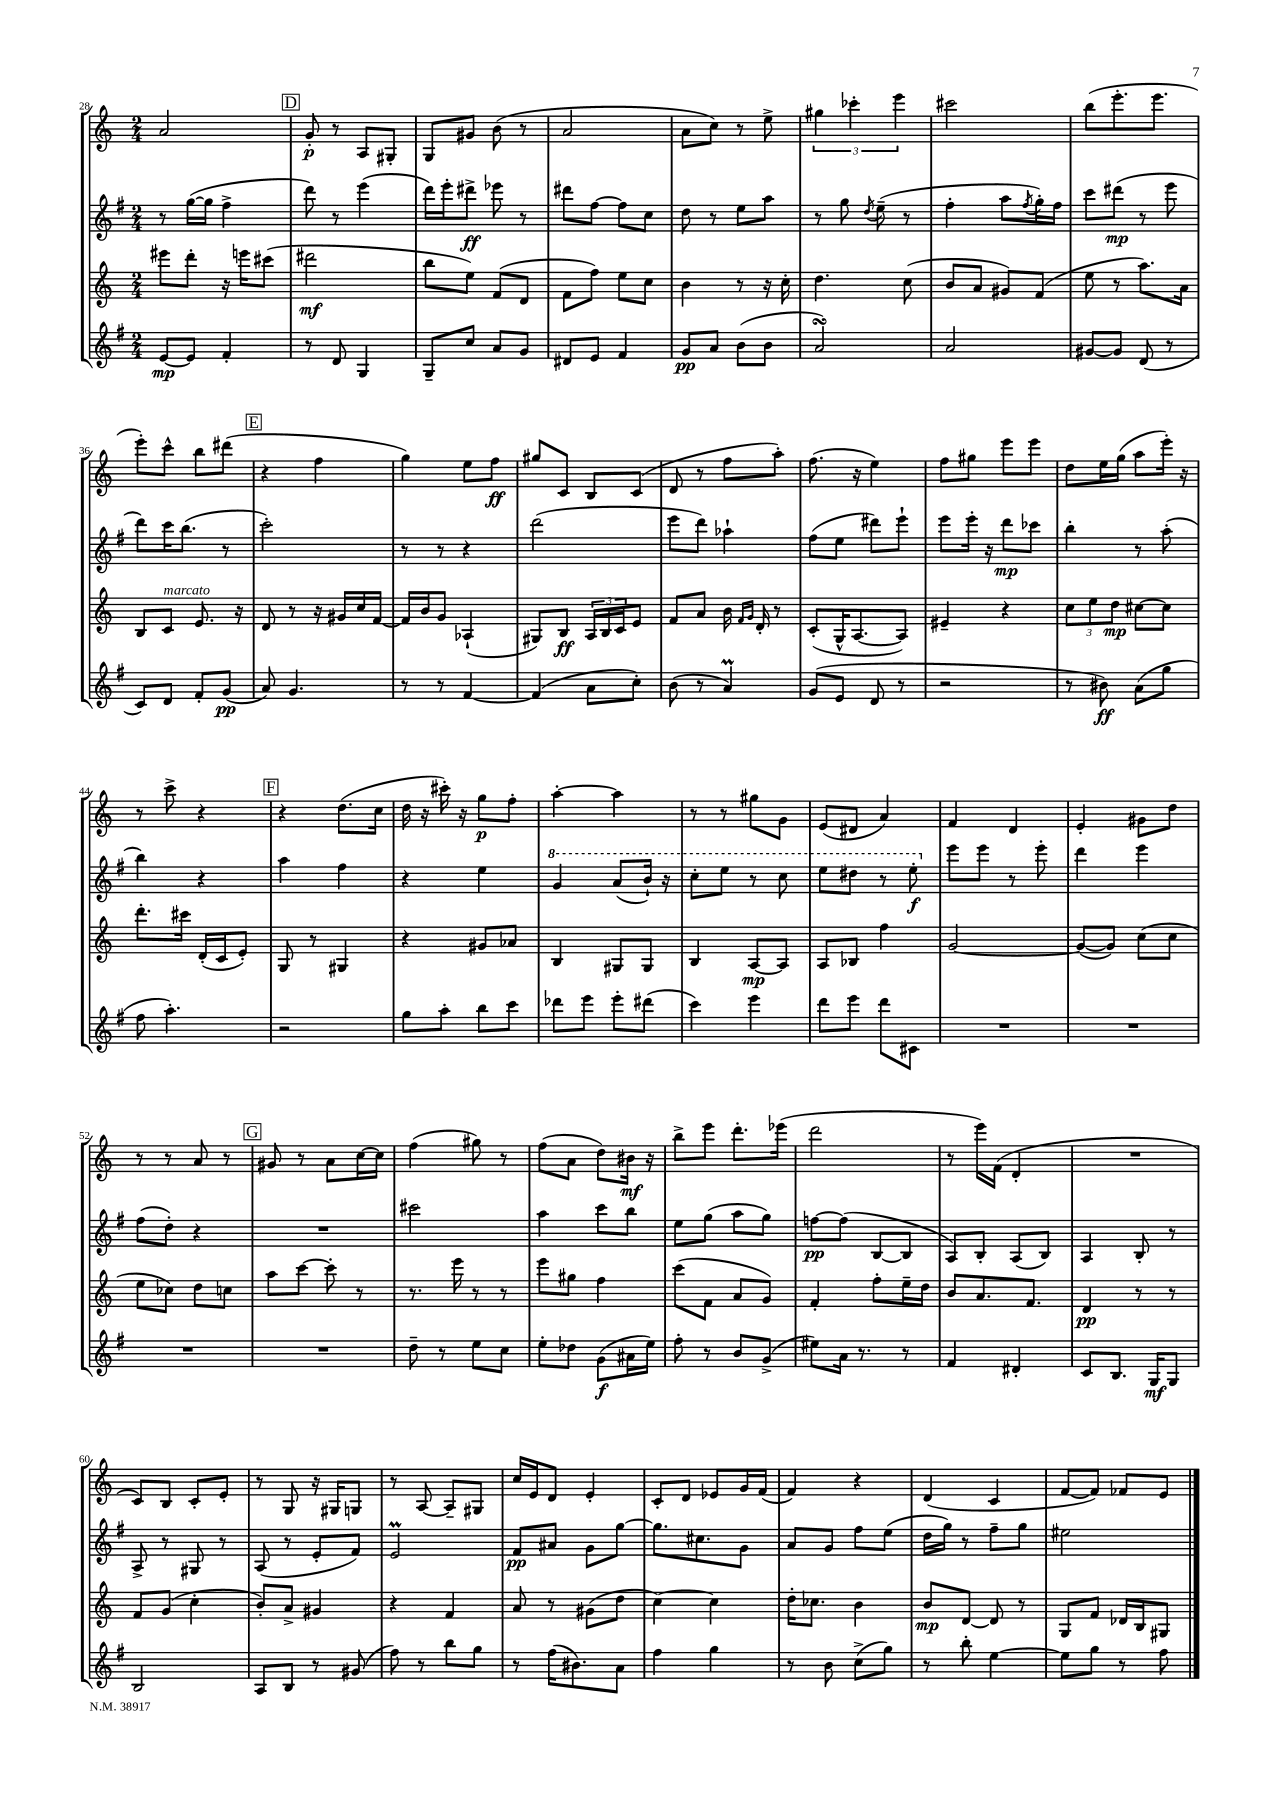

**kern	**kern	**kern	**kern
*staff4	*staff3	*staff2	*staff1
*clefG2	*clefG2	*clefG2	*clefG2
*k[f#]	*k[]	*k[f#]	*k[]
*M2/4	*M2/4	*M2/4	*M2/4
[8e/L	8eee#\L	8r	2a/
8e/]J	8ddd'\J	([16gg\LL	.
.	.	16gg\]JJ	.
4f#'/	16r	4ff#^\	.
.	16eee\LK	.	.
.	(8ccc#\J	.	.
=	=	=	=
8r	2ddd#\	8ddd\)	8g'/
8d/	.	8r	8r
4G/	.	(4eee\	8A/L
.	.	.	8G#'/J
=	=	=	=
8G~/L	8bb\L	16ddd\LL)	8G/L
.	.	16eee'\J	.
8cc/J	8ee\J)	8ddd#^\J	8g#/J
8a/L	(8f/L	8eee-\	(8b\
8g/J	8d/J	8r	8r
=	=	=	=
8d#/L	8f\L	8ddd#\L	2a/
8e/J	8ff\J)	[8ff#\J	.
4f#/	8ee\L	8ff#\]L	.
.	8cc\J	8cc\J	.
=	=	=	=
8g/L	4b\	8dd\	8a\L
8a/J	.	8r	8cc\J)
(8b\L	8r	8ee\L	8r
8b\J	16r	8aa\J	8ee^\
.	16cc'\	.	.
=	=	=	=
2a/)	4.dd\	8r	6gg#\
.	.	8gg\	.
.	.	.	6ccc-'\
.	.	8qdd/	.
.	.	(8ee~\	.
.	.	.	6eee\
.	(8cc\	8r	.
=	=	=	=
2a/	8b/L	4ff#'\	2ccc#\
.	8a/J	.	.
.	8g#/L)	8aa\L	.
.	.	8qff#/	.
.	(8f/J	16gg'\L)	.
.	.	16ff#\JJ	.
=	=	=	=
[8g#/L	8ee\	8ccc\L	(8bb\L
8g#/]J	8r	(8ddd#\J	8.eee'\
(8d/	8.aa\L)	8r	.
.	.	.	8.eee\J
8r	.	8eee\	.
.	16a\Jk	.	.
=	=	=	=
8c/L)	8B/L	8ddd\L)	8eee'\L)
8d/J	8c/J	16ccc\K	8ccc^^\J
.	.	(8.bb\J	.
8f#'/L	8.e/	.	8bb\L
(8g/J	.	8r	(8ddd#\J
.	16r	.	.
=	=	=	=
8a/)	8d/	2ccc'\)	4r
4.g/	8r	.	.
.	16r	.	4ff\
.	16g#/LL	.	.
.	16cc/	.	.
.	[16f/JJ	.	.
=	=	=	=
8r	16f/]LL	8r	4gg\)
.	16b/J	.	.
8r	8g/J	8r	.
[4f#/	(4A-`/	4r	8ee\L
.	.	.	8ff\J
=	=	=	=
(4f#/]	8G#/L)	(2ddd\	8gg#/L
.	8B/J	.	8c/J
8a\L	24A/LL	.	8B/L
.	24B/	.	.
.	24c/J	.	.
8cc'\J)	8e/J	.	(8c/J
=	=	=	=
(8b\	8f/L	8eee\L	8d/
8r	8a/J	8ddd\J)	8r
4a/)	16b\	4aa-`\	8ff\L
.	16qqf/LL	.	.
.	16qqg/JJ	.	.
.	16d'/	.	.
.	8r	.	8aa'\J)
=	=	=	=
(8g/L	(8c'/L	(8ff#\L	(8.ff\
8e/J	16G^^/K	8ee\J	.
.	[8.A/	.	16r
8d/	.	8ddd#\L)	4ee\)
8r	8A/]J)	8eee`\J	.
=	=	=	=
2r	4e#~/	8eee\L	8ff\L
.	.	16eee'\Jk	8gg#\J
.	.	16r	.
.	4r	8ddd\L	8eee\L
.	.	8ccc-\J	8eee\J
=	=	=	=
8r	12cc\L	4bb'\	8dd\L
.	12ee\	.	.
8b#\)	.	.	16ee\L
.	12dd\J	.	.
.	.	.	(16gg\JJ
(8a\L	[8cc#\L	8r	8aa\L
8gg\J	8cc#\]J	(8aa'\	16eee'\Jk)
.	.	.	16r
=	=	=	=
8ff#\	8.ddd'\L	4bb\)	8r
4.aa'\)	.	.	8ccc^\
.	16ccc#\Jk	.	.
.	(16d'/LL	4r	4r
.	16c/J	.	.
.	8e'/J)	.	.
=	=	=	=
2r	8G/	4aa\	4r
.	8r	.	.
.	4G#/	4ff#\	(8.dd\L
.	.	.	16cc\Jk
=	=	=	=
8gg\L	4r	4r	16dd\
.	.	.	16r
8aa'\J	.	.	16ccc#'\)
.	.	.	16r
8bb\L	8g#/L	4ee\	8gg\L
8ccc\J	8a-/J	.	8ff'\J
=	=	=	=
8ddd-\L	4B/	4gg/	[4aa'\
8eee\J	.	.	.
8eee'\L	8G#/L	(8aa/L	4aa\]
(8ddd#\J	8G#/J	16bb`/Jk)	.
.	.	16r	.
=	=	=	=
4ccc\)	4B/	8ccc'\L	8r
.	.	8eee\J	8r
4eee\	[8A/L	8r	8gg#\L
.	8A/]J	8ccc\	8g\J
=	=	=	=
8ddd\L	8A/L	8eee\L	(8e/L
8eee\J	8B-/J	8ddd#\J	8d#/J
8ddd\L	4ff\	8r	4a/)
8c#\J	.	8eee'\	.
=	=	=	=
2r	[2g/	8eee\L	4f/
.	.	8eee\J	.
.	.	8r	4d/
.	.	8eee'\	.
=	=	=	=
2r	(8g/_L	4ddd\	4e'/
.	8g/]J)	.	.
.	(8cc\L	4eee\	8g#\L
.	8cc\J	.	8dd\J
=	=	=	=
2r	8ee\L	(8ff#\L	8r
.	8cc-\J)	8dd'\J)	8r
.	8dd\L	4r	8a/
.	8cc\J	.	8r
=	=	=	=
2r	8aa\L	2r	8g#/
.	[8ccc\J	.	8r
.	8ccc'\]	.	8a\L
.	8r	.	[16cc\L
.	.	.	16cc\]JJ
=	=	=	=
8dd~\	8.r	2ccc#\	(4ff\
8r	.	.	.
.	16eee\	.	.
8ee\L	8r	.	8gg#\)
8cc\J	8r	.	8r
=	=	=	=
8ee'\L	8eee\L	4aa\	(8ff\L
8dd-\J	8gg#\J	.	8a\J
(8g\L	4ff\	8ccc\L	8dd\L)
16a#\L	.	8bb\J	16b#\Jk
16ee\JJ)	.	.	16r
=	=	=	=
8ff#'\	(8ccc\L	8ee\L	8bb^\L
8r	8f\J	(8gg\J	8eee\J
8b/L	8a/L	8aa\L	8.ddd'\L
(8g^/J	8g/J)	8gg\J)	.
.	.	.	(16eee-\Jk
=	=	=	=
8ee#\L)	4f'/	[8ff\L	2ddd\
16a\Jk	.	(8ff\]J	.
8.r	.	.	.
.	8ff'\L	[8B/L	.
8r	16ee~\L	8B/]J	.
.	16dd\JJ	.	.
=	=	=	=
4f#/	8b/L	8A/L)	8r
.	8.a/	8B'/J	16eee\LL)
.	.	.	(16f\JJ
4d#'/	.	(8A/L	4d'/
.	8.f/J	.	.
.	.	8B/J)	.
=	=	=	=
8c/L	4d/	4A/	2r
8.B/J	.	.	.
.	8r	8B'/	.
16G/LK	.	.	.
8G/J	8r	8r	.
=	=	=	=
2B/	8f/L	8A^/	8c/L)
.	(8g/J	8r	8B/J
.	4cc'\	8G#/	8c'/L
.	.	8r	8e'/J
=	=	=	=
8A/L	8b'/L)	(8A/	8r
8B/J	8a^/J	8r	8G/
8r	4g#/	8e'/L	16r
.	.	.	16G#/LK
(8g#/	.	8f#/J)	8G/J
=	=	=	=
8ff#\)	4r	2e/	8r
8r	.	.	[8A/
8bb\L	4f/	.	8A~/]L
8gg\J	.	.	8G#/J
=	=	=	=
8r	8a/	8f#/L	16cc/LL
.	.	.	16e/J
(16ff#\LK	8r	8a#/J	8d/J
8.b#\)	.	.	.
.	(8g#\L	8g\L	4e'/
8a\J	8dd\J	[8gg\J	.
=	=	=	=
4ff#\	[4cc\)	8.gg\]L	8c'/L
.	.	.	8d/J
.	.	8.cc#\	.
4gg\	4cc\]	.	8e-/L
.	.	8g\J	16g/L
.	.	.	(16f/JJ
=	=	=	=
8r	16dd'\LK	8a/L	4f/)
.	8.cc-\J	.	.
8b\	.	8g/J	.
(8cc^\L	4b\	8ff#\L	4r
8gg\J)	.	(8ee\J	.
=	=	=	=
8r	8b/L	16dd\LL	(4d/
.	.	16gg\JJ)	.
8bb'\	[8d/J	8r	.
[4ee\	8d/]	8ff#~\L	4c/
.	8r	8gg\J	.
=	=	=	=
8ee\]L	8G/L	2ee#\	[8f/L
8gg\J	8f/J	.	8f/]J)
8r	16d-/LL	.	8f-/L
.	16B/J	.	.
8ff#\	8G#/J	.	8e/J
==	==	==	==
*-	*-	*-	*-
